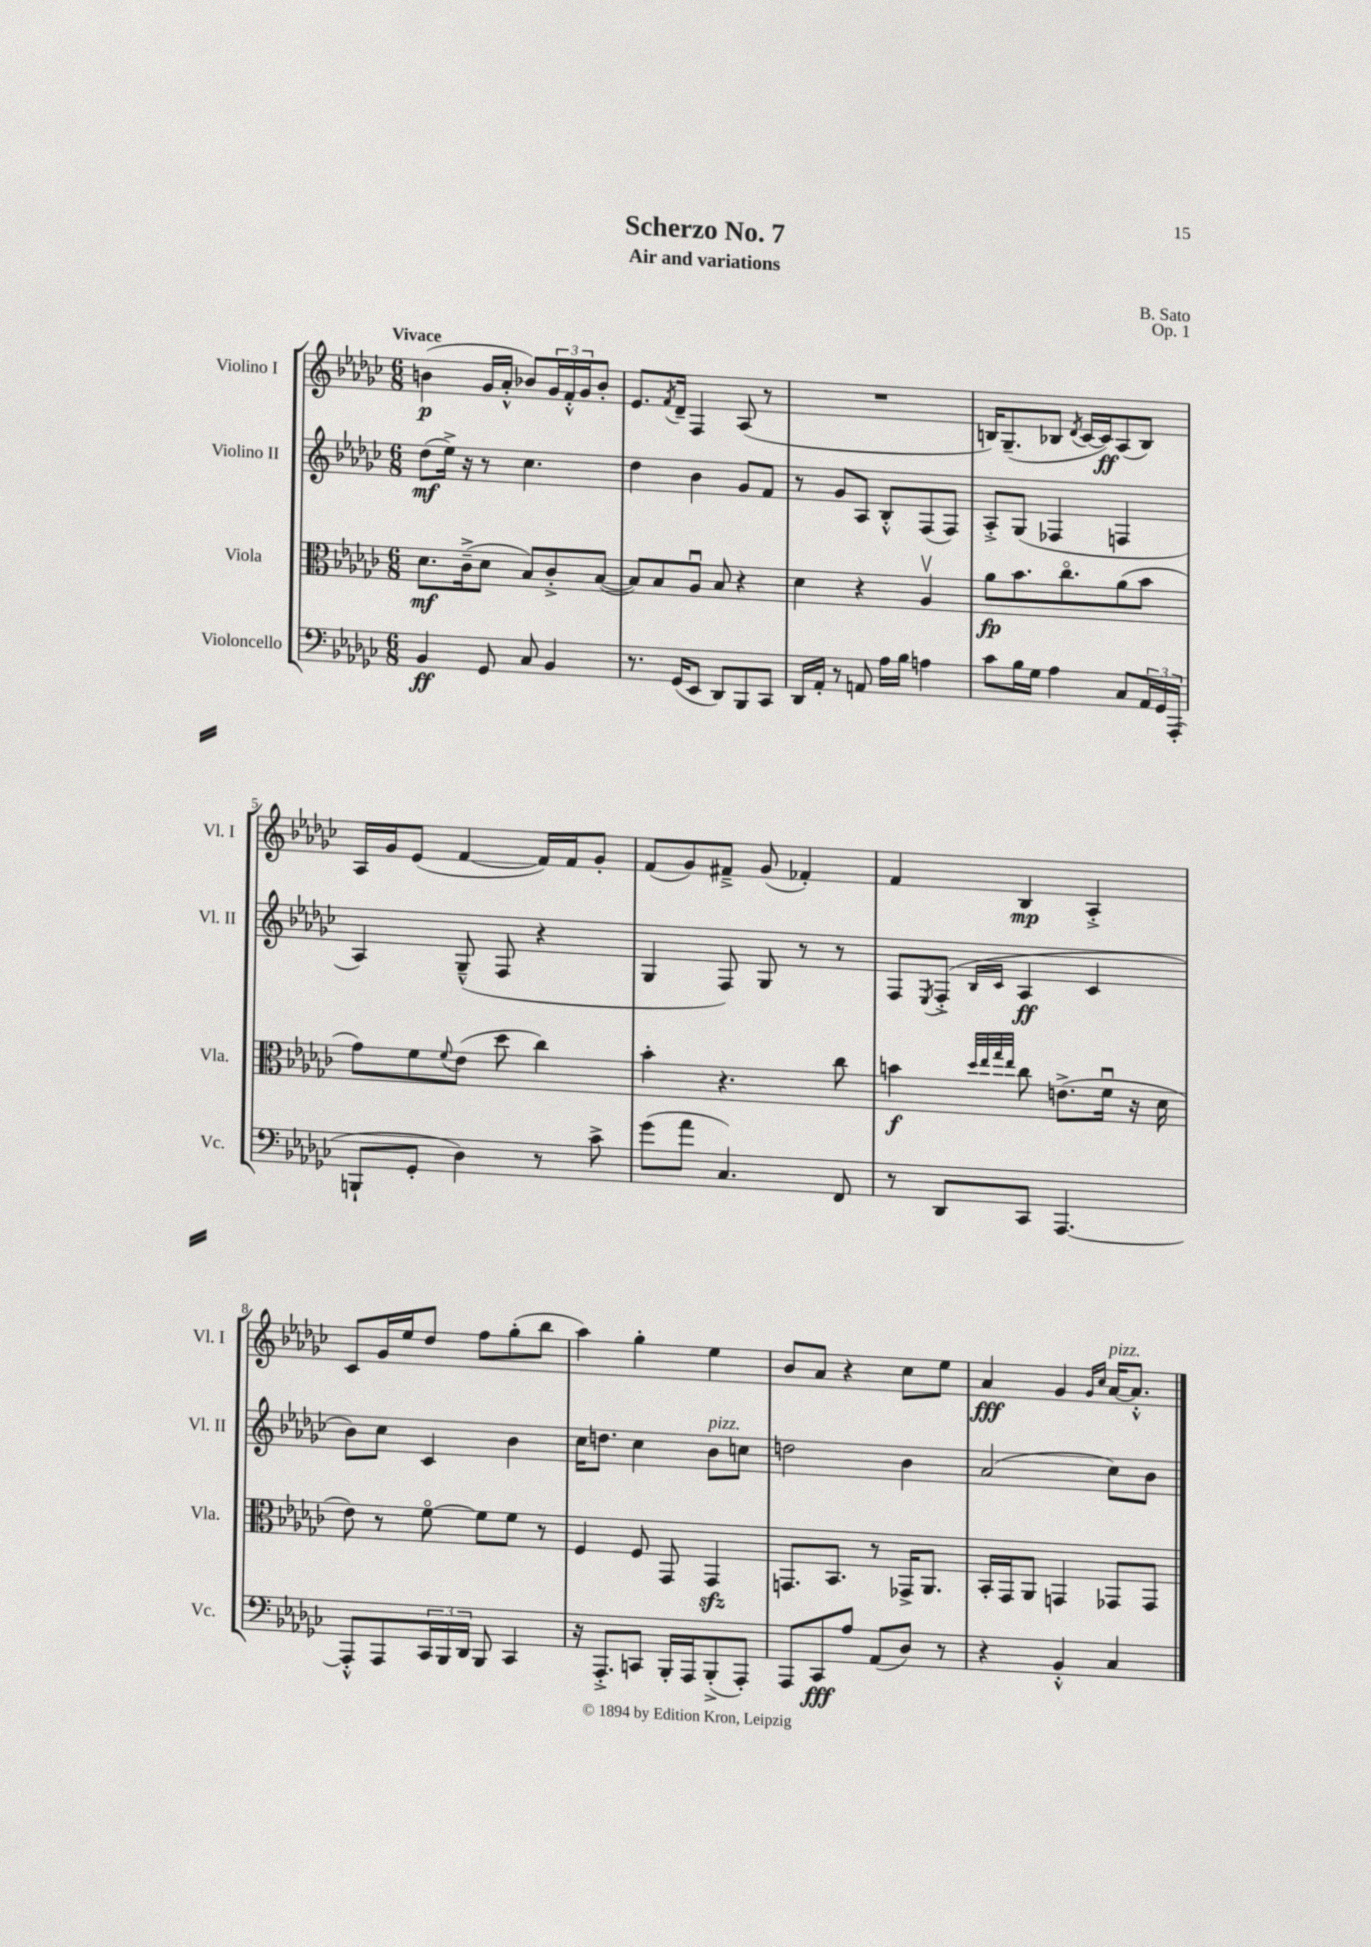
\header { title = "Scherzo No. 7" composer = "B. Sato" subtitle = "Air and variations" opus = "Op. 1" }
<<
\new StaffGroup <<
\new Staff = "s0" \with { instrumentName = "Violino I" shortInstrumentName = "Vl. I" } {
    \clef treble \key ges \major \numericTimeSignature \time 6/8 \tempo "Vivace"
    b'4\p( ges'16 aes'16-.-^ bes'8) \tuplet 3/2 { ges'16 f'16-.-^ ges'16 } bes'8-. |
    ees'8. \acciaccatura { f'8 } des'16-- f4 aes8( r8 |
    R2. |
    b16) ges8.--( bes8 \acciaccatura { des'8 } ces'16~ ces'16\ff) aes8( bes8) |
    aes16 ges'16 ees'8( f'4~ f'16) f'16 ges'8-. |
    f'8( ges'8) fis'8---> ges'8( fes'4-.) |
    f'4 bes4\mp aes4-.-> |
    ces'8 ges'16 ees''16 des''8 f''8 ges''8-.( bes''8 |
    aes''4) ges''4-. ees''4 |
    bes'8 aes'8 r4 ces''8 ees''8 |
    aes'4\fff ges'4 \grace { ges'16 ces''16 } aes'16~^\markup { \italic "pizz." } aes'8.-.-^ \bar "|." |
}
\new Staff = "s1" \with { instrumentName = "Violino II" shortInstrumentName = "Vl. II" } {
    \clef treble \key ges \major \numericTimeSignature \time 6/8
    des''8\mf( ees''16->) r16 r8 ces''4. |
    des''4 bes'4 ges'8 f'8 |
    r8 ges'8 aes8 bes8-.-^ f8( f8) |
    aes8-.-> ges8( fes4 f4 |
    aes4) ges8---^( f8 r4 |
    ges4 f8) ges8 r8 r8 |
    f8 \acciaccatura { ees8 } f8-.->( \grace { bes16 ces'16 } aes4\ff ces'4 |
    bes'8) ces''8 ces'4 bes'4 |
    ces''16 d''8. ces''4 bes'8^\markup { \italic "pizz." } c''8 |
    d''2 bes'4 |
    aes'2( ces''8) bes'8 \bar "|." |
}
\new Staff = "s2" \with { instrumentName = "Viola" shortInstrumentName = "Vla." } {
    \clef alto \key ges \major \numericTimeSignature \time 6/8
    des'8.\mf ces'16--->( des'8 bes8) ces'8-.-> bes8~( |
    bes8) bes8 aes8\downbow bes8 r4 |
    des'4 r4 aes4\upbow |
    aes'8\fp bes'8. ces''8.\flageolet aes'8( bes'8 |
    ges'8) f'8 \appoggiatura { f'8 } ees'8( des''8 ces''4) |
    bes'4-. r4. ces''8 |
    b'4\f \grace { des''32 ees''32 ges''32 ees''32 } ces''8 e'8.->( f'16\downbow r16 des'16 |
    ees'8) r8 f'8~\flageolet f'8 f'8 r8 |
    f4 f8 ges,8 ges,4\sfz |
    g,8. bes,8. r8 ges,16-> aes,8. |
    bes,16-. ges,16 aes,8 g,4 ges,8 ges,8 \bar "|." |
}
\new Staff = "s3" \with { instrumentName = "Violoncello" shortInstrumentName = "Vc." } {
    \clef bass \key ges \major \numericTimeSignature \time 6/8
    bes,4\ff ges,8 ces8 bes,4 |
    r8. ges,16( ees,8 des,8) bes,,8 ces,8 |
    des,16 aes,16-. r8 a,8 aes16 bes16 a4 |
    ces'8 bes16 ges16 aes4 ces8 \tuplet 3/2 { aes,16 ges,16 aes,,16-.( } |
    b,,8-! ges,8-. des4) r8 ces'8-> |
    ges'8( aes'8 ces4.) f,8 |
    r8 des,8 ces,8 aes,,4.~ |
    aes,,8-.-^ aes,,8 \tuplet 3/2 { ces,16 bes,,16 des,16 } bes,,8 ces,4 |
    r16 aes,,8.-.-> c,8 bes,,16-. aes,,16 bes,,8-.->( aes,,8-.) |
    aes,,8 ces,8\fff aes8 aes,8( des8) r8 |
    r4 bes,4-.-^ ces4 \bar "|." |
}
>>
>>
